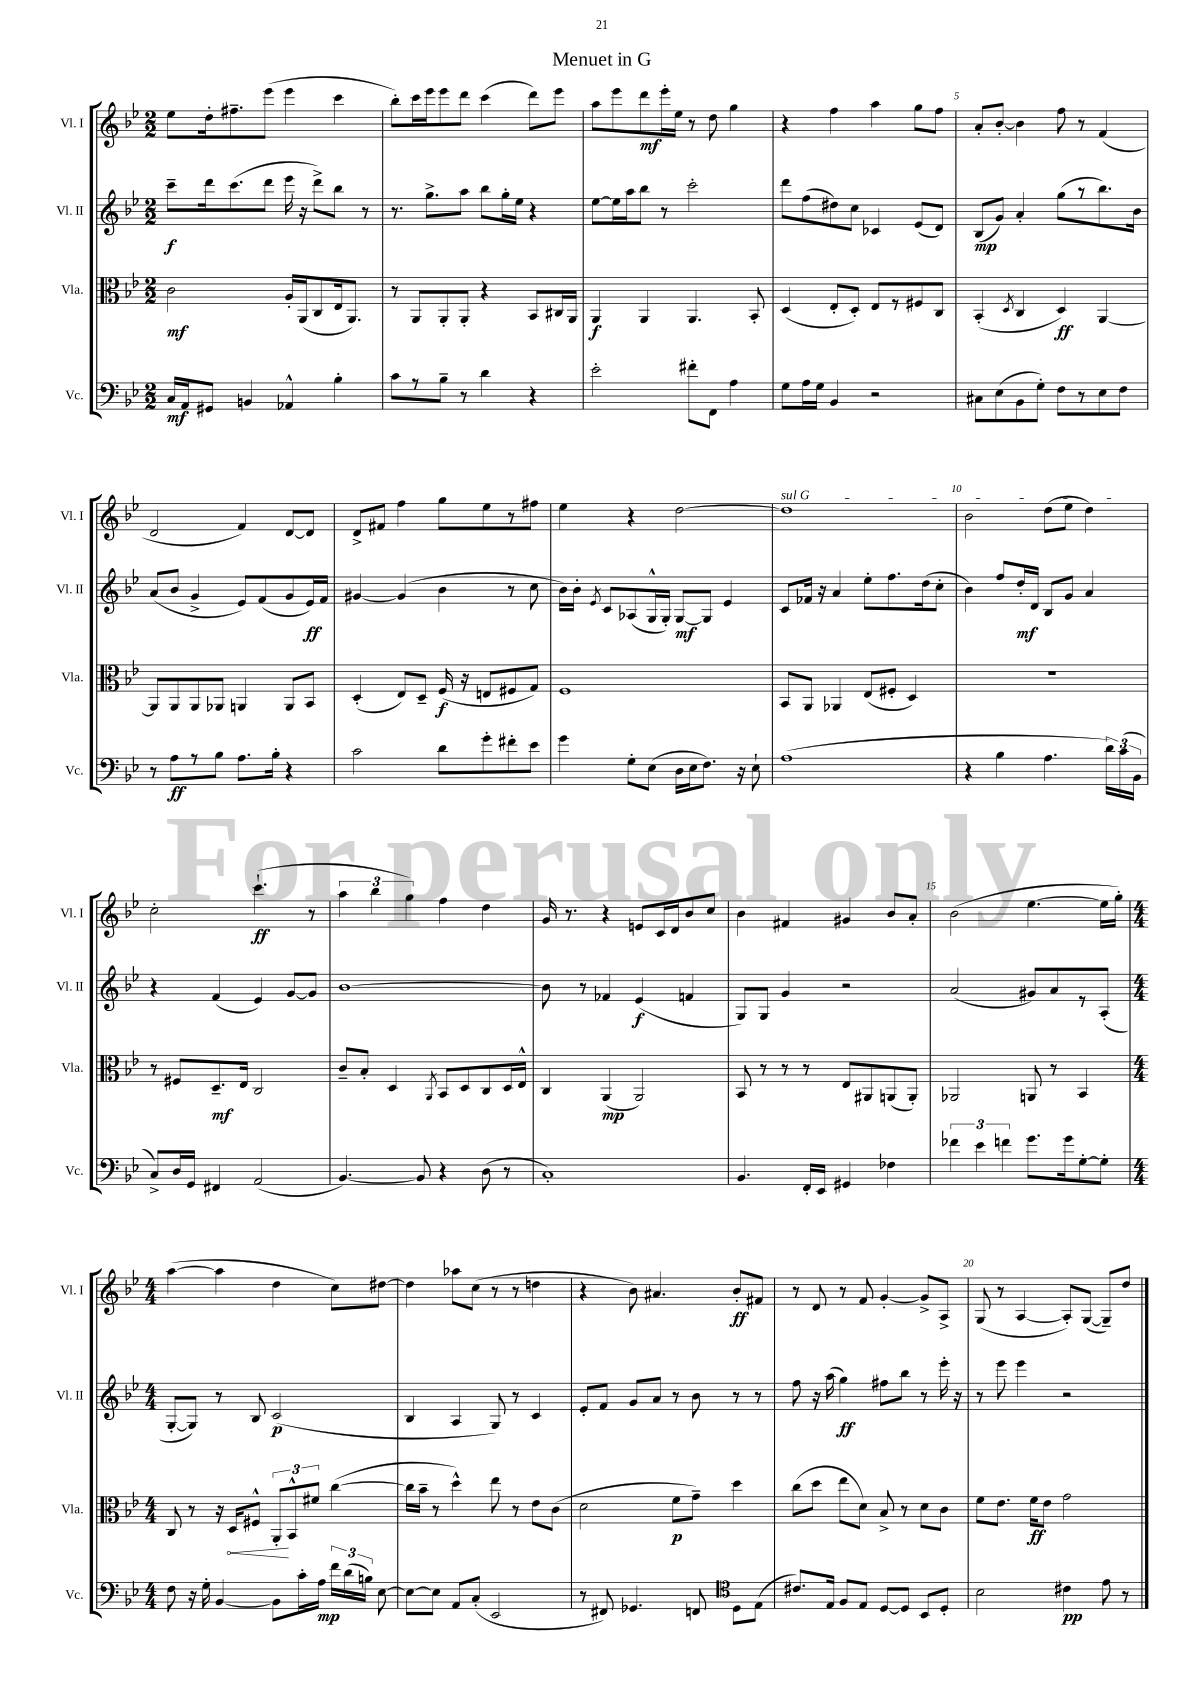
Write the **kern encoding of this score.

**kern	**kern	**kern	**kern
*staff4	*staff3	*staff2	*staff1
*clefF4	*clefC3	*clefG2	*clefG2
*k[b-e-]	*k[b-e-]	*k[b-e-]	*k[b-e-]
*M2/2	*M2/2	*M2/2	*M2/2
16C	2c	8ccc~	8ee-
16AA	.	.	.
8GG#	.	16ddd	16dd'
.	.	(8.ccc	8.ff#~
4BB	.	.	.
.	.	8ddd	(8eee-
4AA-^^	16A'	16eee-	4eee-
.	(16AA	16r	.
.	8C	8ddd^)	.
4B-'	16E-	8bb-	4ccc
.	8.AA)	.	.
.	.	8r	.
=	=	=	=
8c	8r	8.r	8bb-')
8r	8AA	.	16ccc
.	.	8.gg^	16eee-
8B-~	8AA'	.	8eee-
8r	8AA'	8aa	8ddd
4d	4r	8bb-	(4ccc
.	.	16gg'	.
.	.	16ee-	.
4r	8BB-	4r	8ddd)
.	16C#	.	8eee-
.	16AA	.	.
=	=	=	=
2e-'	4AA	[8ee-	8aa
.	.	16ee-]	8eee-
.	.	16aa	.
.	4AA	8bb-	8ddd
.	.	8r	16eee-'
.	.	.	16ee-
8f#'	4.AA	2ccc'	8r
8FF	.	.	8dd
4A	.	.	4gg
.	8BB-'	.	.
=	=	=	=
8G	(4D	8ddd	4r
16A	.	(8ff	.
16G	.	.	.
4BB-	8E-'	8dd#)	4ff
.	8D')	8cc	.
2r	8E-	4c-	4aa
.	8r	.	.
.	8F#	(8e-	8gg
.	8C	8d)	8ff
=	=	=	=
8C#	(4BB-'	(8B-	8a'
(8E-	.	8g)	[8b-'
.	8qD	.	.
8BB-	4C	4a'	4b-]
8G')	.	.	.
8F	4D)	(8gg	8ff
8r	.	8r	8r
8E-	[4AA	8.bb-)	(4f
8F	.	.	.
.	.	16b-	.
=	=	=	=
8r	8AA]	(8a	2d
8A	8AA	8b-	.
8r	8AA	4g^	.
8B-	8AA-	.	.
8.A	4AA	8e-)	4f)
.	.	(8f	.
16B-'	.	.	.
4r	8AA	8g	[8d
.	8BB-	16e-)	8d]
.	.	16f	.
=	=	=	=
2c	(4D'	[4g#	8d^
.	.	.	8f#
.	8E-)	(4g#]	4ff
.	8D~	.	.
8d	(16F	4b-	8gg
.	16r	.	.
8g'	8E	.	8ee-
8f#'	8F#	8r	8r
8e-	8G)	8cc	8ff#
=	=	=	=
4g	1F	16b-)	4ee-
.	.	16b-'	.
.	.	8qe-	.
.	.	8c	.
8G'	.	(8A-	4r
(8E-	.	16G^^	.
.	.	16G')	.
16D	.	[8G	[2dd
16E-	.	.	.
8.F)	.	8G]	.
.	.	4e-	.
16r	.	.	.
8E-`	.	.	.
=	=	=	=
(1A	8BB-	8c	1dd]
.	8AA	16f-	.
.	.	16r	.
.	4AA-	4a	.
.	(8E-	8ee-'	.
.	8F#'	8.ff	.
.	4D)	.	.
.	.	(16dd	.
.	.	8cc'	.
=	=	=	=
4r	1r	4b-)	2b-
4B-	.	8ff	.
.	.	16dd'	.
.	.	16d	.
4.A	.	8B-	(8dd
.	.	8g	8ee-
.	.	4a	4dd)
24d)	.	.	.
(24c	.	.	.
24BB-	.	.	.
=	=	=	=
8C^)	8r	4r	2cc'
16D	8F#	.	.
16GG	.	.	.
4FF#	8.D~	(4f	.
.	16E-	.	.
(2AA	2C	4e-)	(4.ccc`
.	.	[8g	.
.	.	8g]	8r
=	=	=	=
[4.BB-)	8c~	[1b-	6aa
.	8B-'	.	.
.	.	.	6bb-
.	4D	.	.
.	.	.	6gg)
8BB-]	.	.	.
.	8qAA	.	.
4r	8BB-	.	4ff
.	8D	.	.
(8D	8C	.	4dd
8r	16D	.	.
.	16E-^^	.	.
=	=	=	=
1C')	4C	8b-]	16g
.	.	.	8.r
.	.	8r	.
.	(4AA	4f-	4r
.	2AA)	(4e-	8e
.	.	.	16c
.	.	.	16d
.	.	4f	8b-
.	.	.	8cc
=	=	=	=
4.BB-	8BB-	8G)	4b-
.	8r	8G	.
.	8r	4g	4f#
16FF'	8r	.	.
16EE-	.	.	.
4GG#	8E-	2r	4g#
.	8AA#	.	.
4F-	(8AA	.	8b-
.	8AA')	.	8a'
=	=	=	=
6f-	2AA-	(2a	(2b-
6e-	.	.	.
6f	.	.	.
8.g	8AA	8g#)	[4.ee-
.	8r	8a	.
16g	.	.	.
[8G'	4BB-	8r	.
8G']	.	(8A'	16ee-]
.	.	.	16gg')
=	=	=	=
*M4/4	*M4/4	*M4/4	*M4/4
8F	8C	[8G'	([4aa
16r	8r	8G])	.
16G'	.	.	.
[4BB-	16r	8r	4aa]
.	16D	.	.
.	8F#^^	8B-	.
8BB-]	12AA'	(2c	4dd
.	12BB-^^	.	.
16c'	.	.	.
.	12f#	.	.
16A	.	.	.
24f	([4cc	.	8cc)
(24d	.	.	.
24B)	.	.	.
[8E-	.	.	[8dd#
=	=	=	=
8E-_	16cc]	4B-	4dd#]
.	16b-~	.	.
8E-]	8r	.	.
8AA	4dd^^)	4A	8aa-
(8C'	.	.	(8cc
2EE-	8ee-	8G)	8r
.	8r	8r	8r
.	8e-	4c	4dd
.	(8c	.	.
=	=	=	=
8r	2d	8e-'	4r
8FF#)	.	8f	.
4.GG-	.	8g	8b-)
.	.	8a	4.a#
.	8f	8r	.
8FF	8g~)	8b-	.
8D	4dd	8r	8b-'
(8E-	.	8r	8f#
=	=	=	=
*clefC4	*	*	*
8.c#)	(8cc	8ff	8r
.	8dd	16r	8d
16E-	.	(16aa	.
8F	8ee-	4gg)	8r
8E-	8d)	.	8f
[8D	8B-^	8ff#	[4g'
8D]	8r	8bb-	.
8BB-	8d	8r	8g^]
8D'	8c	16eee-'	8A^
.	.	16r	.
=	=	=	=
2B-	8f	8r	(8G
.	8.e-	8eee-	8r
.	.	4eee-	[4A
.	16f	.	.
.	8e-	.	.
4c#	2g	2r	8A'])
.	.	.	([8G
8e-	.	.	8G~])
8r	.	.	8dd
==	==	==	==
*-	*-	*-	*-
